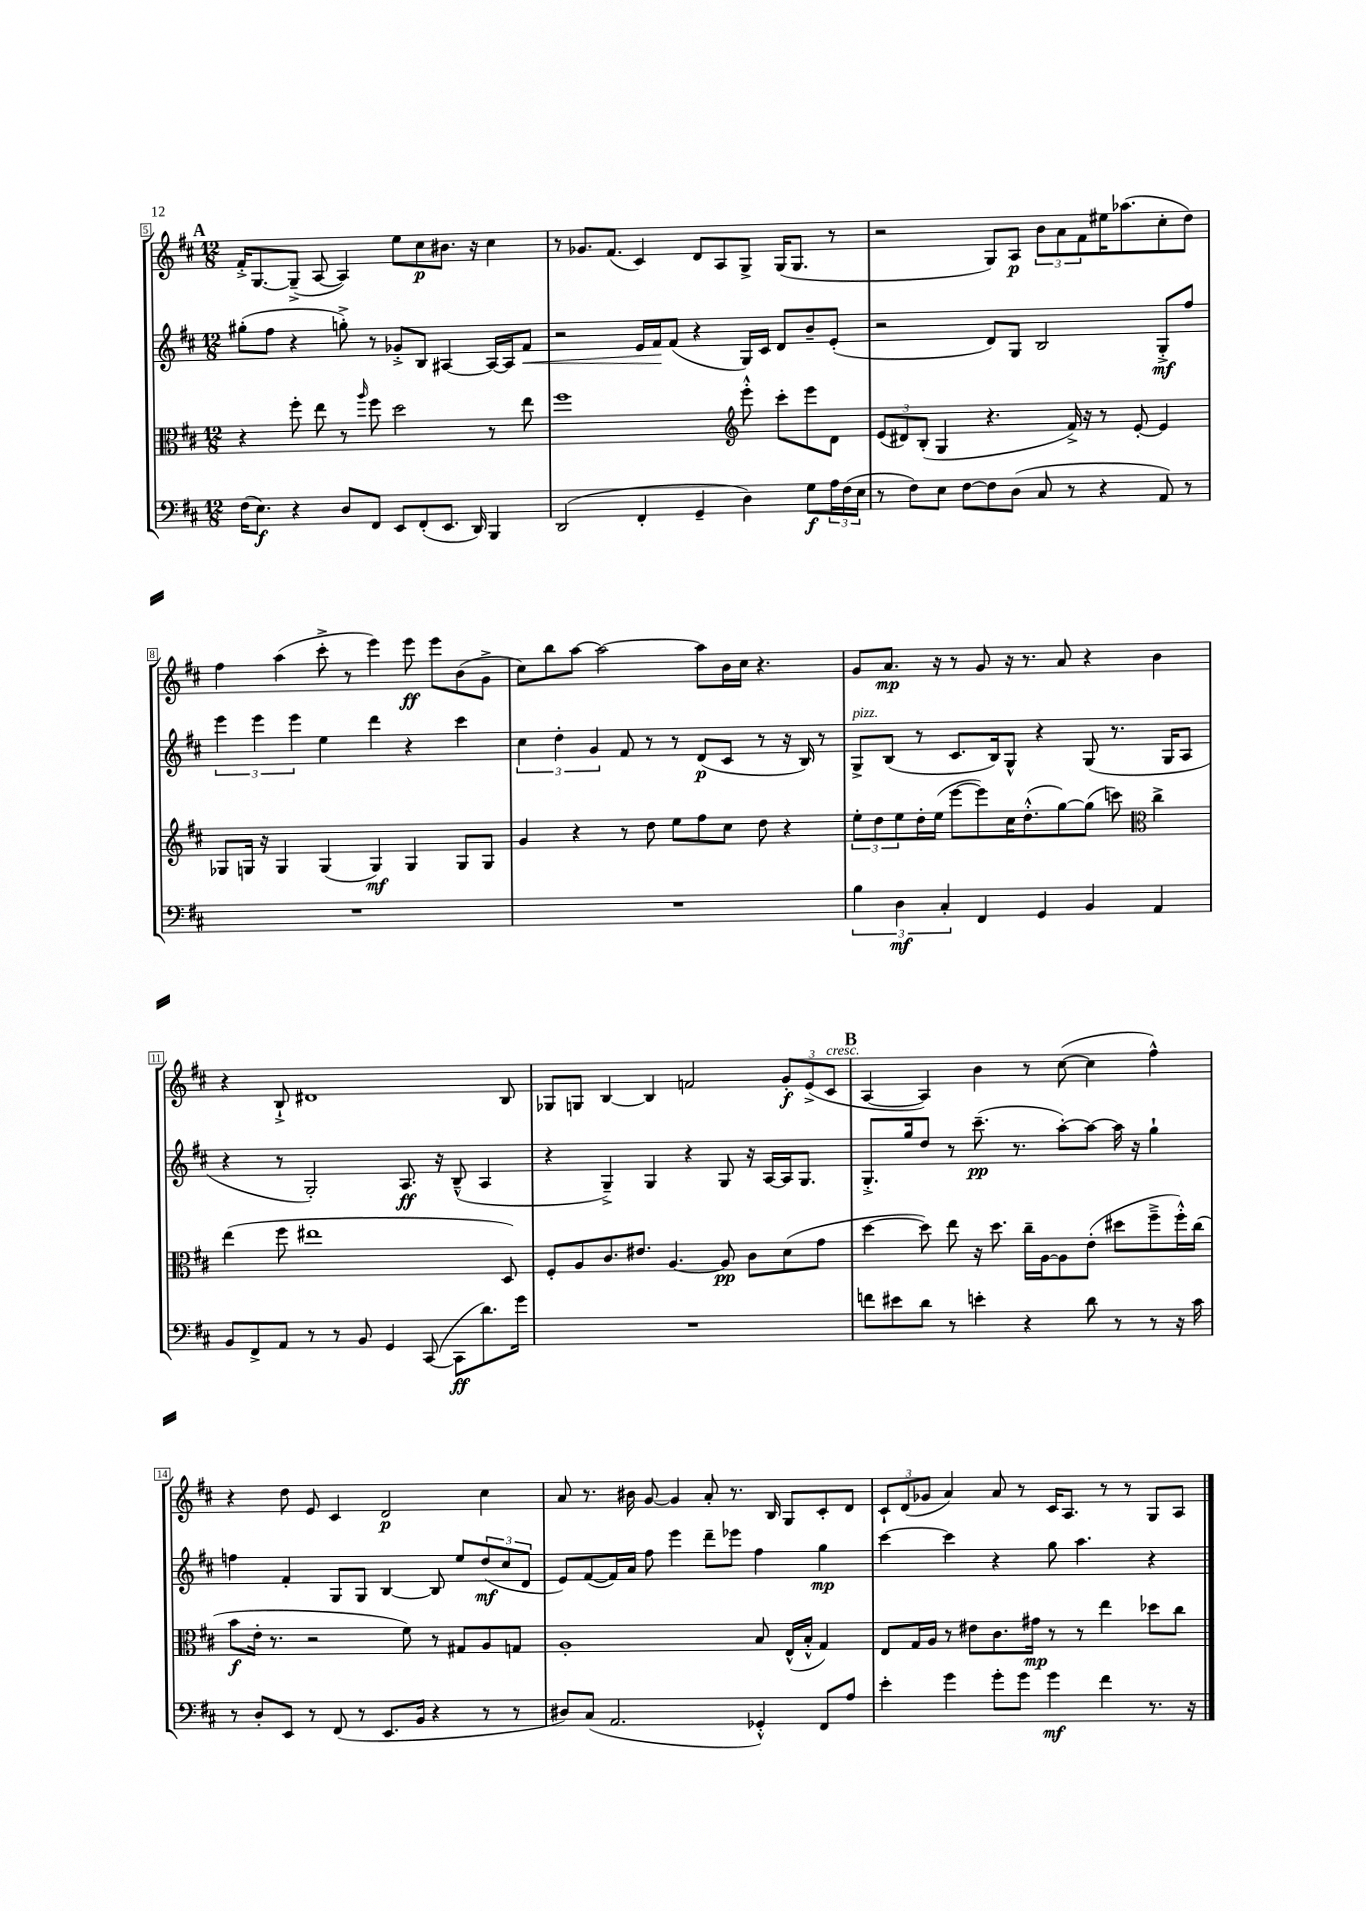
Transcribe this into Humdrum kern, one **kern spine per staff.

**kern	**kern	**kern	**kern
*staff4	*staff3	*staff2	*staff1
*clefF4	*clefC3	*clefG2	*clefG2
*k[f#c#]	*k[f#c#]	*k[f#c#]	*k[f#c#]
*M12/8	*M12/8	*M12/8	*M12/8
(16F#	4r	(8gg#'	16f#'^
8.E)	.	.	[8.G
.	.	8ff#	.
4r	8ff#'	4r	(8G~^]
.	8ee	.	[8A
8D	8r	8gg'^)	4A])
.	16qqaa	.	.
8FF#	8ff#	8r	.
8EE	2dd	8g-'^	8ee
(8FF#'	.	8B	8cc#
8.EE	.	[4A#	8.b#
16DD)	.	.	16r
4BBB	8r	16A#_	4cc#
.	.	16A#]	.
.	8ee	8f#	.
=	=	=	=
(2DD	1ff#	2r	8r
.	.	.	8.g-
.	.	.	(8.f#
4FF#'	.	16e	4c#)
.	.	16f#	.
.	.	(8f#	.
4GG~	.	4r	8d
.	.	.	8A
*	*clefG2	*	*
4D)	8eee'^^	16G)	8G^
.	.	16c#	.
.	8ccc#'	8d	(16G
.	.	.	8.G
8G	8eee	8b~	.
24A	8d	(8e'	8r
(24F#	.	.	.
24E	.	.	.
=	=	=	=
8r	(12e	2r	2r
.	12d#)	.	.
8F#)	.	.	.
.	(12B'	.	.
8E	4G	.	.
[8F#	.	.	.
8F#]	4.r	8d)	8G)
(8D	.	8G	8A
8C#	.	2B	12b
.	.	.	12a
8r	16f#^)	.	.
.	.	.	12f#
.	16r	.	.
4r	8r	.	16ee#
.	.	.	(8.aa-
.	[8e'	.	.
8AA)	4e]	8G'^	8cc#'
8r	.	8ff#	8dd)
=	=	=	=
1.r	8G-	6eee	4ff#
.	16G	.	.
.	.	6eee	.
.	16r	.	.
.	4G	.	(4aa
.	.	6eee	.
.	(4G	4ee	8ccc#'^
.	.	.	8r
.	4G)	4ddd	4eee)
.	4G	4r	8eee
.	.	.	8eee
.	8G	4ccc#	(8b
.	8G	.	8g^
=	=	=	=
1.r	4g	6cc#	8cc#)
.	.	.	8bb
.	.	6dd'	.
.	4r	.	[8aa
.	.	6g	.
.	.	.	2aa_
.	8r	8f#	.
.	8dd	8r	.
.	8ee	8r	.
.	8ff#	(8d	8aa]
.	8cc#	8c#	16b
.	.	.	16cc#
.	8dd	8r	4.r
.	4r	16r	.
.	.	16B)	.
.	.	8r	.
=	=	=	=
6B	12ee'	8G^	8g
.	12dd	.	.
.	.	(8B	8.a
6D	12ee	.	.
.	16dd'	8r	.
.	(16ee	.	16r
6C#'	.	.	.
.	[8eee	8.c#	8r
4FF#	8eee])	.	8g
.	.	16B)	.
.	16cc#	8G^^	16r
.	(8.dd'^^	.	8.r
4GG	.	4r	.
.	[8gg)	.	8a
4BB	(8gg]	(8G	4r
.	8ccc)	8.r	.
*	*clefC3	*	*
4AA	4cc#^	.	4b
.	.	16G	.
.	.	8A	.
=	=	=	=
8BB	(4ee	4r	4r
8FF#^	.	.	.
8AA	8ff#	8r	8B`^
8r	1ee#	2G')	1d#
8r	.	.	.
8BB	.	.	.
4GG	.	.	.
.	.	8.A	.
([8CC#	.	.	.
.	.	16r	.
8CC#]	.	(8B~^^	.
8.d)	.	4A	.
.	8D)	.	8B
16g	.	.	.
=	=	=	=
1.r	8F#'	4r	8G-
.	8A	.	8G
.	8.c#	4G~^)	[4B
.	8.e#	.	.
.	.	4G	4B]
.	[4.A	.	.
.	.	4r	2f
.	8A]	8G	.
.	8c#	16r	.
.	.	[16A	.
.	(8d	16A]	12g'
.	.	8.G	.
.	.	.	(12e^
.	8g	.	.
.	.	.	12c#
=	=	=	=
8f	[4dd	8.G'^	[4A
8e#	.	.	.
.	.	16gg	.
8d	8dd])	8dd	4A])
8r	8ee	8r	.
4e'	16r	(8.ccc#~	4b
.	8.dd	.	.
.	.	8.r	.
4r	16cc#~	.	8r
.	[16A	.	.
.	8A]	[8aa')	([8cc#
8d	(8e'	8aa_	4cc#]
8r	8dd#	16aa]	.
.	.	16r	.
8r	8ff#~^	4gg`	4ff#^^)
16r	16ff#'^^)	.	.
16c#	(16cc#	.	.
=	=	=	=
8r	8b	4ff	4r
8D'	16e'	.	.
.	8.r	.	.
8EE	.	4f#'	8dd
8r	2r	.	8e
(8FF#	.	8G	4c#
8r	.	8G	.
8.EE	.	[4B	2d
.	8f#)	.	.
16BB	.	.	.
4r	8r	8B]	.
.	8G#	8ee	.
8r	8A	(12dd	4cc#
.	.	12cc#	.
8r	8G	.	.
.	.	12d	.
=	=	=	=
8D#)	1A'	8e)	8a
(8C#	.	([8f#	8.r
2.AA	.	16f#])	.
.	.	16a	16b#
.	.	8ff#	[8g
.	.	4eee	4g]
.	.	8ddd~	8a'
.	.	8eee-	8.r
4GG-'^^)	8B	4ff#	.
.	.	.	16B
.	(16E^^	.	8G
.	16B'^^	.	.
8FF#	4G)	4gg	8c#'
8A	.	.	8d
=	=	=	=
4e'	8E	[4ccc#	12c#`
.	.	.	(12d
.	16G	.	.
.	.	.	12g-
.	16A	.	.
4g	8r	4ccc#]	4a)
.	8e#	.	.
8g'	8.c#	4r	8a
8g	.	.	8r
.	16g#	.	.
4g	8r	8gg	16c#
.	.	.	8.A
.	8r	4.aa	.
4f#	4ee	.	8r
.	.	.	8r
8.r	8dd-	4r	8G
.	8cc#	.	8A
16r	.	.	.
==	==	==	==
*-	*-	*-	*-
